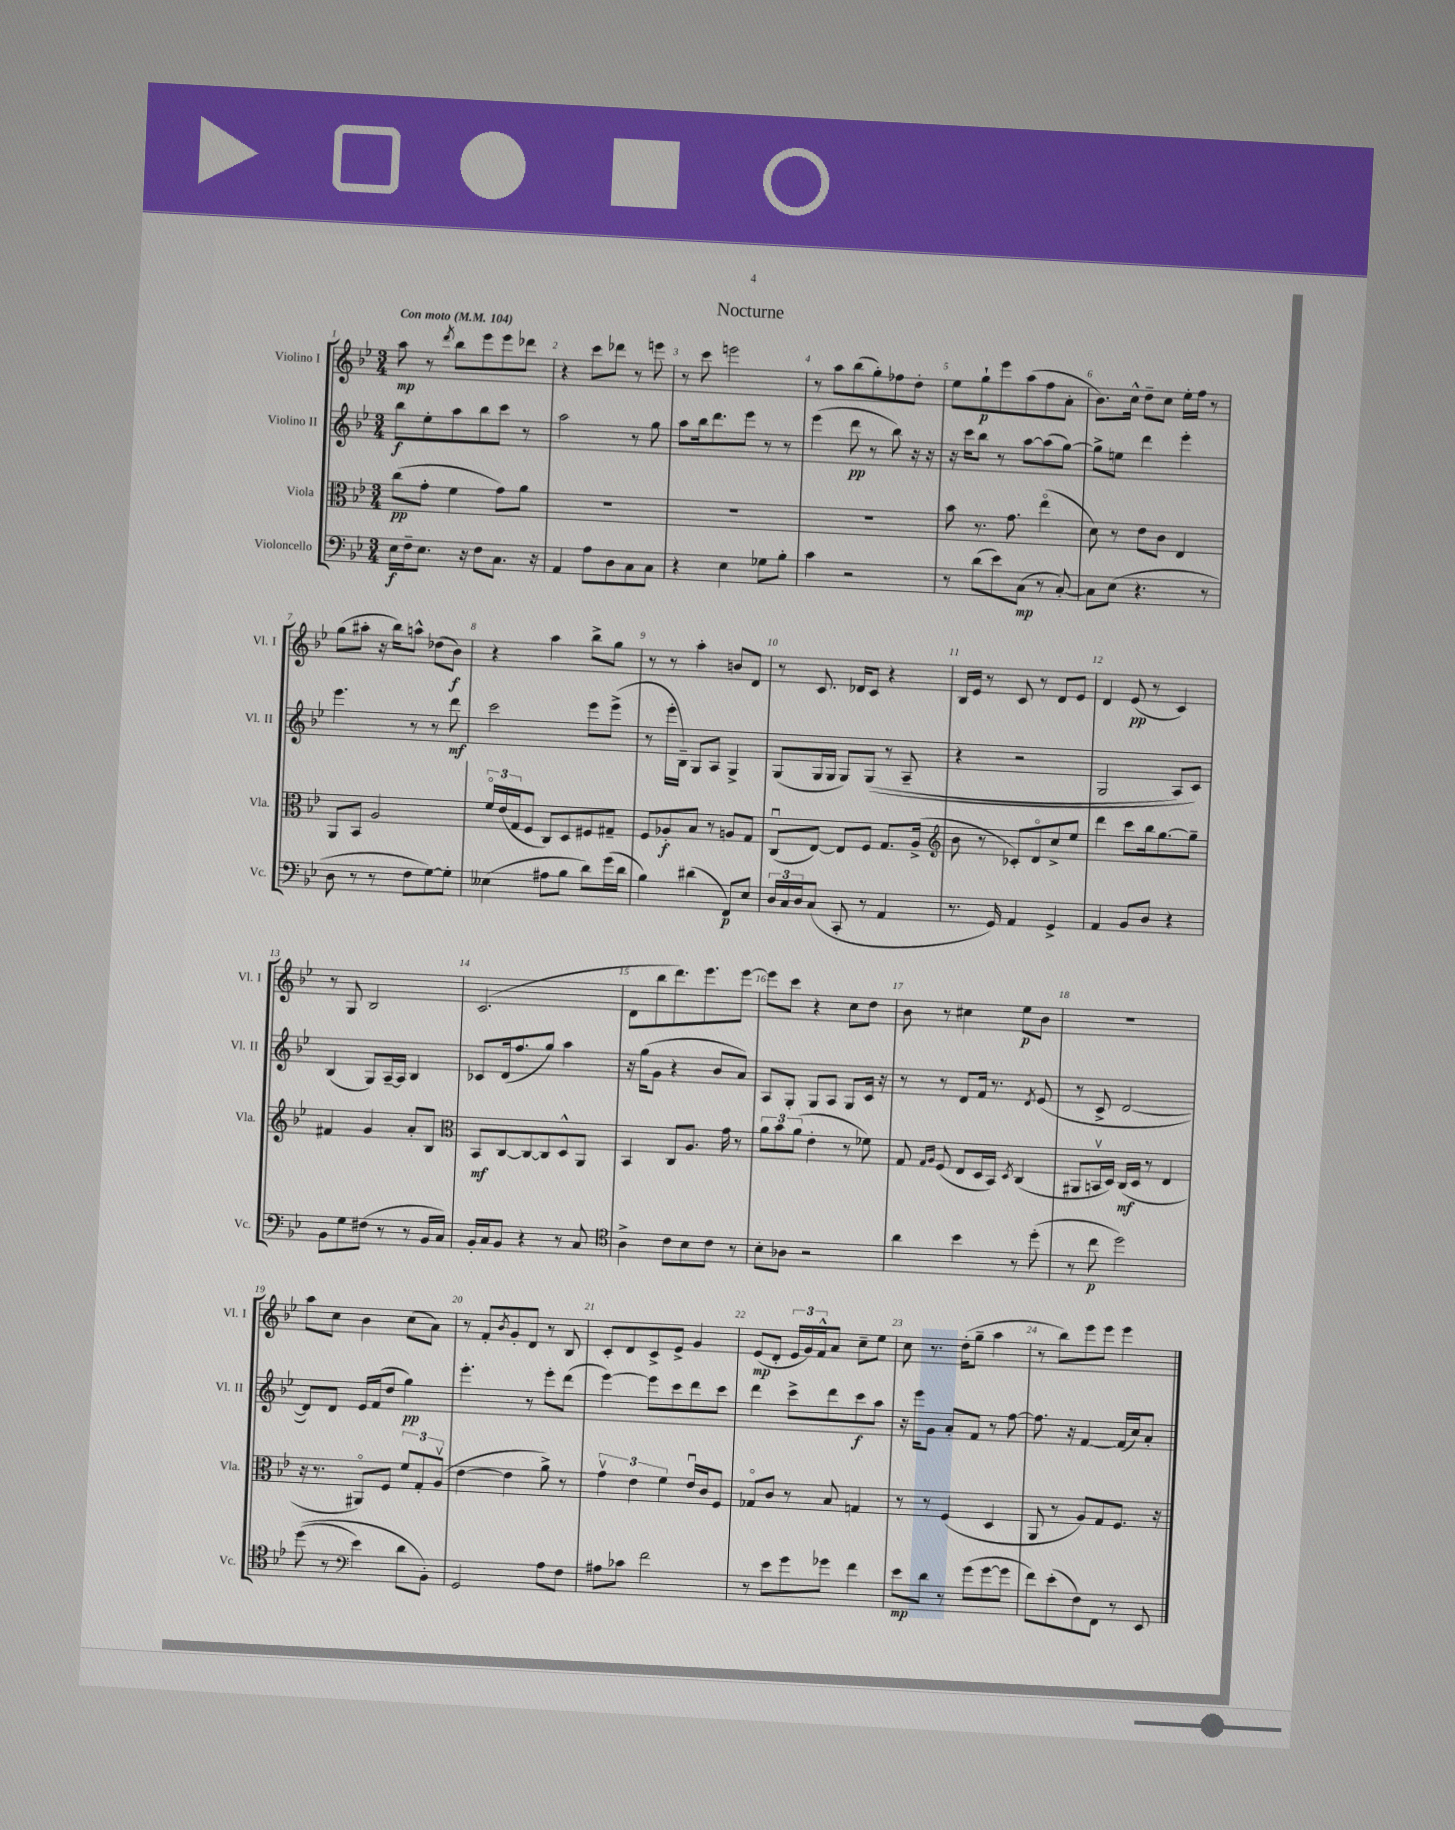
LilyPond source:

\header { title = "Nocturne" }
<<
\new StaffGroup <<
\new Staff = "s0" \with { instrumentName = "Violino I" shortInstrumentName = "Vl. I" } {
    \clef treble \key bes \major \numericTimeSignature \time 3/4 \tempo "Con moto" 4 = 104
    a''8\mp r8 \acciaccatura { d'''8 } bes''8 ees'''8 ees'''8 des'''8 |
    r4 c'''8 des'''8 r8 e'''8 |
    r8 c'''8 e'''2 |
    r8 a''8 bes''8( g''8-.) fes''8 d''8-. |
    ees''8 g''8-!\p ees'''8 a''8( f''8 a'8-. |
    bes'8.) c''16-^ d''8-- c''8 ees''16-. f''16 r8 |
    g''8( ais''8-. r16 bes''16) a''8-^ des''8( bes'8\f) |
    r4 a''4 bes''8-> g''8 |
    r8 r8 a''4-. b'8 d'8 |
    r8 c'8. des'16 c'8 r4 |
    bes16 ees'16 r8 c'8 r8 d'8 ees'8 |
    d'4 ees'8\pp( r8 c'4) |
    r8 g8 bes2 |
    c'2.( |
    d'8 bes''8 d'''8.) ees'''8. ees'''8~ |
    ees'''8 c'''8 r4 c''8 d''8 |
    bes'8 r8 cis''4 ees''8\p bes'8 |
    R2. |
    a''8 c''8 bes'4 c''8( a'8) |
    r8 f'8-. \acciaccatura { bes'8 } g'8-. d'8 r8 bes8 |
    c'8-. d'8 c'8-> ees'8-> g'4 |
    ees'8\mp( d'8-. \tuplet 3/2 { ees'16 g'16) f'16-^ } a'8 c''8-- ees''8 |
    c''8 r8. d''16-.( g''8-- a''4 |
    r8 bes''8) ees'''8 ees'''8 ees'''4 \bar "|." |
}
\new Staff = "s1" \with { instrumentName = "Violino II" shortInstrumentName = "Vl. II" } {
    \clef treble \key bes \major \numericTimeSignature \time 3/4
    bes''8\f ees''8-. a''8 bes''8 c'''8 r8 |
    a''2 r8 g''8 |
    a''8 bes''16 d'''8. ees'''8 r8 r8 |
    ees'''4( d'''8\pp r8 bes''8) r16 r16 |
    r16 c'''16 bes''8 r8 a''8~ a''8( g''8~) |
    g''8-> e''8 d'''4 ees'''4-. |
    ees'''4. r8 r8 d'''8\mf |
    c'''2 ees'''8 ees'''8->( |
    r8 ees'''16-. bes16--) g8 a8 g4-> |
    g8( g16 g16 g8) g8(\( r8 a8-- |
    r4 r2 |
    g2 a8) c'8\) |
    bes4( g8) a16~-- a16 bes4 |
    ces'8 d'16( f''8. g''8) a''4 |
    r16 g''16( g'8 r4 bes'8 a'8) |
    a8 g8-. g8 a8 g8 c'16 r16 |
    r8 r8 d'8 f'16 r8. \acciaccatura { d'8 } ees'8( |
    r8 c'8-> d'2~ |
    d'8) d'8 ees'16 f'16( d''8 g''4\pp) |
    ees'''4.-. r8 ees'''8-. d'''8( |
    ees'''4~) ees'''8 c'''8 d'''8 c'''8 |
    d'''4 c'''8-> d'''8 c'''8\f a''8 |
    r16 ees'''16 g'8 a'8-. f'8 r8 f''8~ |
    f''8. r16 f'4~ f'16( c''16) a'8-. \bar "|." |
}
\new Staff = "s2" \with { instrumentName = "Viola" shortInstrumentName = "Vla." } {
    \clef alto \key bes \major \numericTimeSignature \time 3/4
    c''8\pp( g'8-. f'4 g'8) a'8 |
    R2. |
    R2. |
    R2. |
    bes'8 r8. g'8. ees''4\flageolet( |
    d'8) r8 ees'8 c'8 ees4 |
    a,8 bes,8 a2 |
    \tuplet 3/2 { f'16\flageolet ees'16( g16 } f8 c8) d8 fis8 gis8-- |
    f8 aes8-.\f bes8 r8 a8 g8 |
    c8\downbow( ees8~) ees8 f8 g8. a16->( |
    \clef treble bes'8 r8 ces'8-.) d'8\flageolet c''8-> ees''8 |
    d'''4 c'''8 bes''16 g''8.~ g''8-- |
    fis'4 g'4 a'8-. bes8 |
    \clef alto bes,8\mf c8~ c8~ c8 d8-^ a,8 |
    bes,4 c8 a8. g'16 r8 |
    \tuplet 3/2 { a'8 bes'8 a'8( } ees'4-. r8 fes'8) |
    g8 \grace { g16 a16 } f8( ees8 d16 bes,16) \acciaccatura { d8 } c4( |
    ais,8 b,16\upbow d16) c16\mf( d16 r8 ees4 |
    r16 r8. ais,8\flageolet) f8 \tuplet 3/2 { f'8 g8-. a8\upbow( } |
    ees'4~ ees'4 a'8->) r8 |
    \tuplet 3/2 { g'4\upbow ees'4 f'4 } ees'16\downbow c'16 f8 |
    ges8\flageolet c'8 r8 bes8 g4 |
    r8 r8 f4( d4 |
    a,8 r8 a8) g8 f8. r16 \bar "|." |
}
\new Staff = "s3" \with { instrumentName = "Violoncello" shortInstrumentName = "Vc." } {
    \clef bass \key bes \major \numericTimeSignature \time 3/4
    ees16\f f16-- ees8. r16 f8 c8. r16 |
    a,4 a8 d8 c8 c8 |
    r4 ees4 ges8 bes8-. |
    c'4 r2 |
    r8 d'8( ees'8) c8\mp( r8 c8~-.) |
    c8 ees8( r4. r8 |
    d8 r8 r8 f8 g8~) g8-. |
    eeses4( ais8 bes8 d'8) g'16( d'16 |
    bes4) dis'4( f,8\p) ees8 |
    \tuplet 3/2 { d16 c16 d16 } c8( c,8-. r8 a,4 |
    r8. g,16) a,4 g,4-> |
    a,4 bes,8 d8 r4 |
    bes,8 g8 fis8( r8 r8 bes,16 c16) |
    bes,16-. c16 bes,8 r4 r8 c8 |
    \clef tenor a4-> c'8 bes8 c'8 r8 |
    bes8-. aes8 r2 |
    a'4 bes'4 r8 d''8-.( |
    r8 c''8\p d''2) |
    d''8(\( r8 \clef bass ees'4) d'8 bes,8-.\) |
    g,2 a8 f8 |
    ais8 ces'8 f'2 |
    r8 ees'8 g'8 ges'8 f'4 |
    ees'8\mp d'8 r8 g'8( g'8~ g'8 |
    f'8) ees'8-.( f8) f,8 r8 ees,8 \bar "|." |
}
>>
>>
\layout { \context { \Score \override BarNumber.break-visibility = ##(#f #t #t) barNumberVisibility = #all-bar-numbers-visible } }
